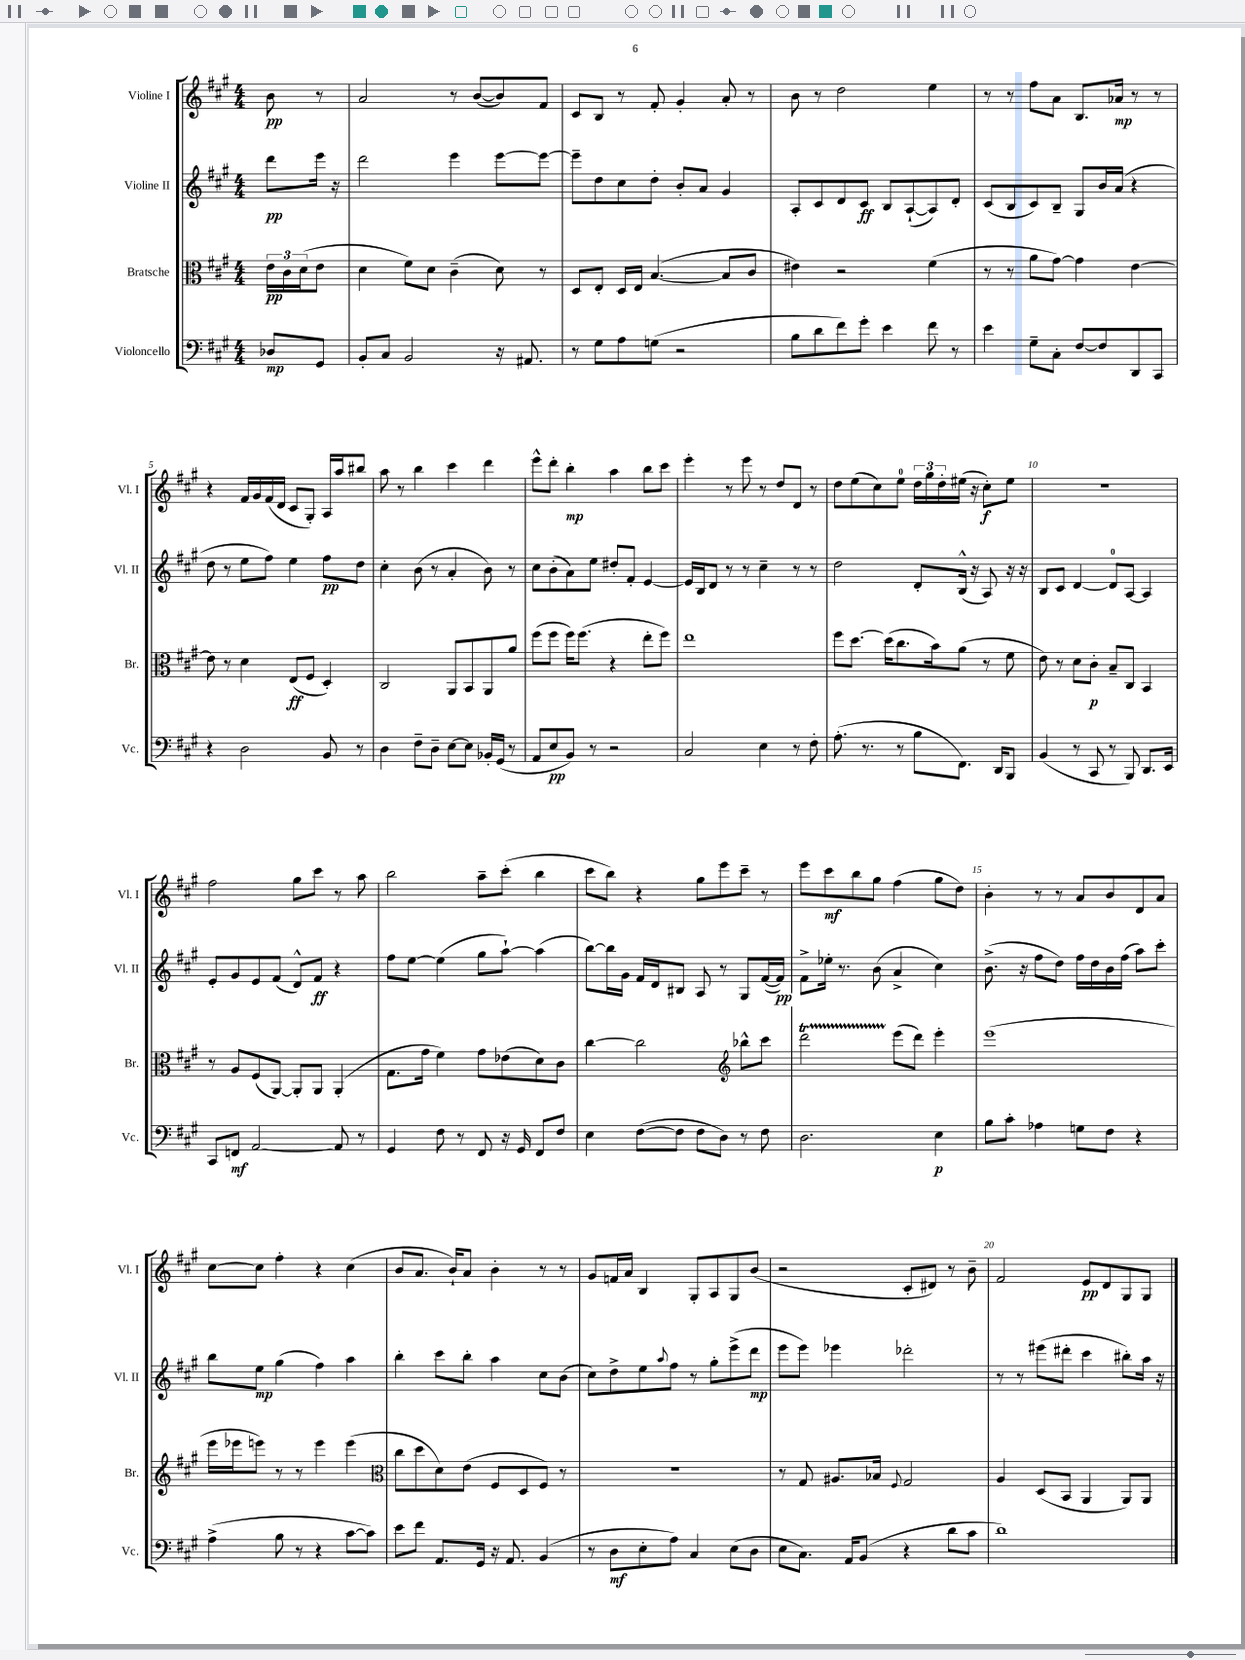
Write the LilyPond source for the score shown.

<<
\new StaffGroup <<
\new Staff = "s0" \with { instrumentName = "Violine I" shortInstrumentName = "Vl. I" } {
    \clef treble \key a \major \numericTimeSignature \time 4/4 \partial 4
    b'8\pp r8 |
    a'2 r8 b'8~( b'8) fis'8 |
    cis'8 b8 r8 fis'8-. gis'4-. a'8-. r8 |
    b'8 r8 d''2 e''4 |
    r8 r8 fis''8 a'8 b8. aes'16\mp r8 r8 |
    r4 fis'16 gis'16 fis'16( d'16 cis'8 gis8-.) a16 a''16 bis''8 |
    a''8 r8 b''4 cis'''4 d'''4 |
    e'''8-^ d'''8-. b''4-.\mp a''4 b''8 cis'''8 |
    e'''4-. r8 e'''8 r8 d''8 d'8 r8 |
    d''8 e''8( cis''8) e''8-0 \tuplet 3/2 { d''16 gis''16 d''16-. } eis''16( r16 cis''8-.\f) eis''8 |
    R1 |
    fis''2 gis''8 cis'''8 r8 a''8 |
    b''2 a''8-- cis'''8-.( b''4 |
    cis'''8 b''8) r4 gis''8 e'''8 cis'''8-- r8 |
    e'''8 cis'''8\mf b''8 gis''8 fis''4( gis''8 d''8) |
    b'4-. r8 r8 a'8 b'8 d'8 a'8 |
    cis''8~ cis''8 fis''4-. r4 cis''4( |
    b'8 a'8. b'16-!) a'8 b'4-. r8 r8 |
    gis'8 f'16 a'16 b4 gis8-. a8 gis8 b'8( |
    r2 cis'8-. dis'8) r8 b'8-- |
    fis'2 e'8\pp d'8 gis8 gis8 \bar "|." |
}
\new Staff = "s1" \with { instrumentName = "Violine II" shortInstrumentName = "Vl. II" } {
    \clef treble \key a \major \numericTimeSignature \time 4/4 \partial 4
    d'''8\pp e'''16 r16 |
    d'''2 e'''4 e'''8~ e'''8~ |
    e'''8-- d''8 cis''8 d''8-. b'8-. a'8 gis'4 |
    a8-. cis'8 d'8 cis'8\ff b8 a8~-!( a8) d'8-. |
    cis'8( b8 cis'8) b8-- gis8 b'16 a'16( r4 |
    d''8 r8 e''8 fis''8) e''4 fis''8\pp d''8 |
    cis''4-. b'8( r8 a'4-. b'8) r8 |
    cis''8 b'8-.( a'8) e''8 dis''8-. fis'8-. e'4~ |
    e'16 b16 d'8 r8 r8 cis''4-- r8 r8 |
    d''2 d'8-. b16-^( r16 a8) r16 r16 |
    b8 cis'8 d'4~ d'8-0 a8~ a4 |
    e'8-. gis'8 e'8 fis'8( d'8-^) fis'8\ff r4 |
    fis''8 e''8~ e''4( gis''8 a''8~-!) a''4( |
    b''8~) b''16 gis'16 fis'16 d'16 bis8 a8 r8 gis8 fis'16~( fis'16\pp) |
    fis'8-> ees''16-. r8. b'8( a'4-> cis''4) |
    b'8.->( r16 fis''8 d''8) fis''16 d''16 b'16 fis''16( a''8) cis'''8-. |
    b''8 e''8\mp gis''4( fis''4) a''4 |
    b''4-. cis'''8 b''8-. a''4 cis''8 b'8( |
    cis''8) d''8-> e''8 \appoggiatura { a''8 } fis''8 r8 gis''8-. e'''8->( d'''8\mp |
    e'''8 e'''8) ees'''4 des'''2-. |
    r8 r8 eis'''8( dis'''8-. cis'''4 bis''8-.) a''16 r16 \bar "|." |
}
\new Staff = "s2" \with { instrumentName = "Bratsche" shortInstrumentName = "Br." } {
    \clef alto \key a \major \numericTimeSignature \time 4/4 \partial 4
    \tuplet 3/2 { e'16\pp cis'16 d'16( } e'8 |
    d'4 fis'8) d'8 cis'4--( d'8) r8 |
    d8 e8-. d16 e16 b4.~( b8 cis'8 |
    eis'4) r2 fis'4( |
    r8 r8 a'8 gis'8~) gis'4 e'4~ |
    e'8 r8 d'4 e8\ff( fis8 d4-.) |
    cis2 a,8 b,8 a,8 a'8 |
    fis''8( fis''8 fis''16) fis''8.( r4 e''8-. fis''8) |
    e''1 |
    fis''8 d''8.~ d''16( cis''8. b'16) a'8( r8 fis'8 |
    e'8) r8 d'8 cis'8-.\p b8-- cis8 b,4 |
    r8 a8 fis8( a,8~) a,8-. a,8 a,4-.( |
    gis8. gis'16 fis'4) gis'8 ees'8( d'8) cis'8 |
    cis''4~ cis''2 \clef treble bes''8-^ cis'''8 |
    d'''2\startTrillSpan e'''8\stopTrillSpan( d'''8) e'''4-. |
    e'''1( |
    e'''16 ees'''16 e'''8) r8 r8 e'''4 e'''4( |
    \clef alto cis''8 d''8 d'8) e'8( fis8 d8 fis8) r8 |
    R1 |
    r8 gis8 ais8. bes16 \appoggiatura { fis8 } gis2 |
    a4 d8( b,8 a,4 a,8) a,8 \bar "|." |
}
\new Staff = "s3" \with { instrumentName = "Violoncello" shortInstrumentName = "Vc." } {
    \clef bass \key a \major \numericTimeSignature \time 4/4 \partial 4
    des8\mp gis,8 |
    b,8-. cis8 b,2 r16 ais,8. |
    r8 gis8 a8 g8( r2 |
    b8 d'8 fis'8) gis'8-. e'4 fis'8 r8 |
    e'4 gis8-- cis8-. fis8~ fis8 d,8 cis,8 |
    r4 d2 b,8 r8 |
    d4 fis8-- d8-- e8~ e8 bes,16-. gis,16( r8 |
    a,8 e8\pp b,8) r8 r2 |
    cis2 e4 r8 fis8-. |
    a8.-.( r8. r8 b8 fis,8.) d,16 b,,8 |
    b,4( r8 cis,8 r8 b,,8) d,8. e,16 |
    cis,8 f,8\mf a,2~ a,8 r8 |
    gis,4 fis8 r8 fis,8 r16 gis,16 fis,8 fis8 |
    e4 fis8~( fis8 fis8 d8) r8 fis8 |
    d2. e4\p |
    b8 cis'8-. aes4 g8 fis8 r4 |
    a4->( b8 r8 r4 cis'8~ cis'8) |
    e'8 fis'8 a,8. gis,16 r16 a,8. b,4( |
    r8 d8\mf e8-. a8) cis4 e8( d8 |
    e8 cis8.) a,16 b,8( r4 d'8 cis'8 |
    d'1) \bar "|." |
}
>>
>>
\layout { \context { \Score \override BarNumber.break-visibility = ##(#f #t #t) barNumberVisibility = #(every-nth-bar-number-visible 5) } }
